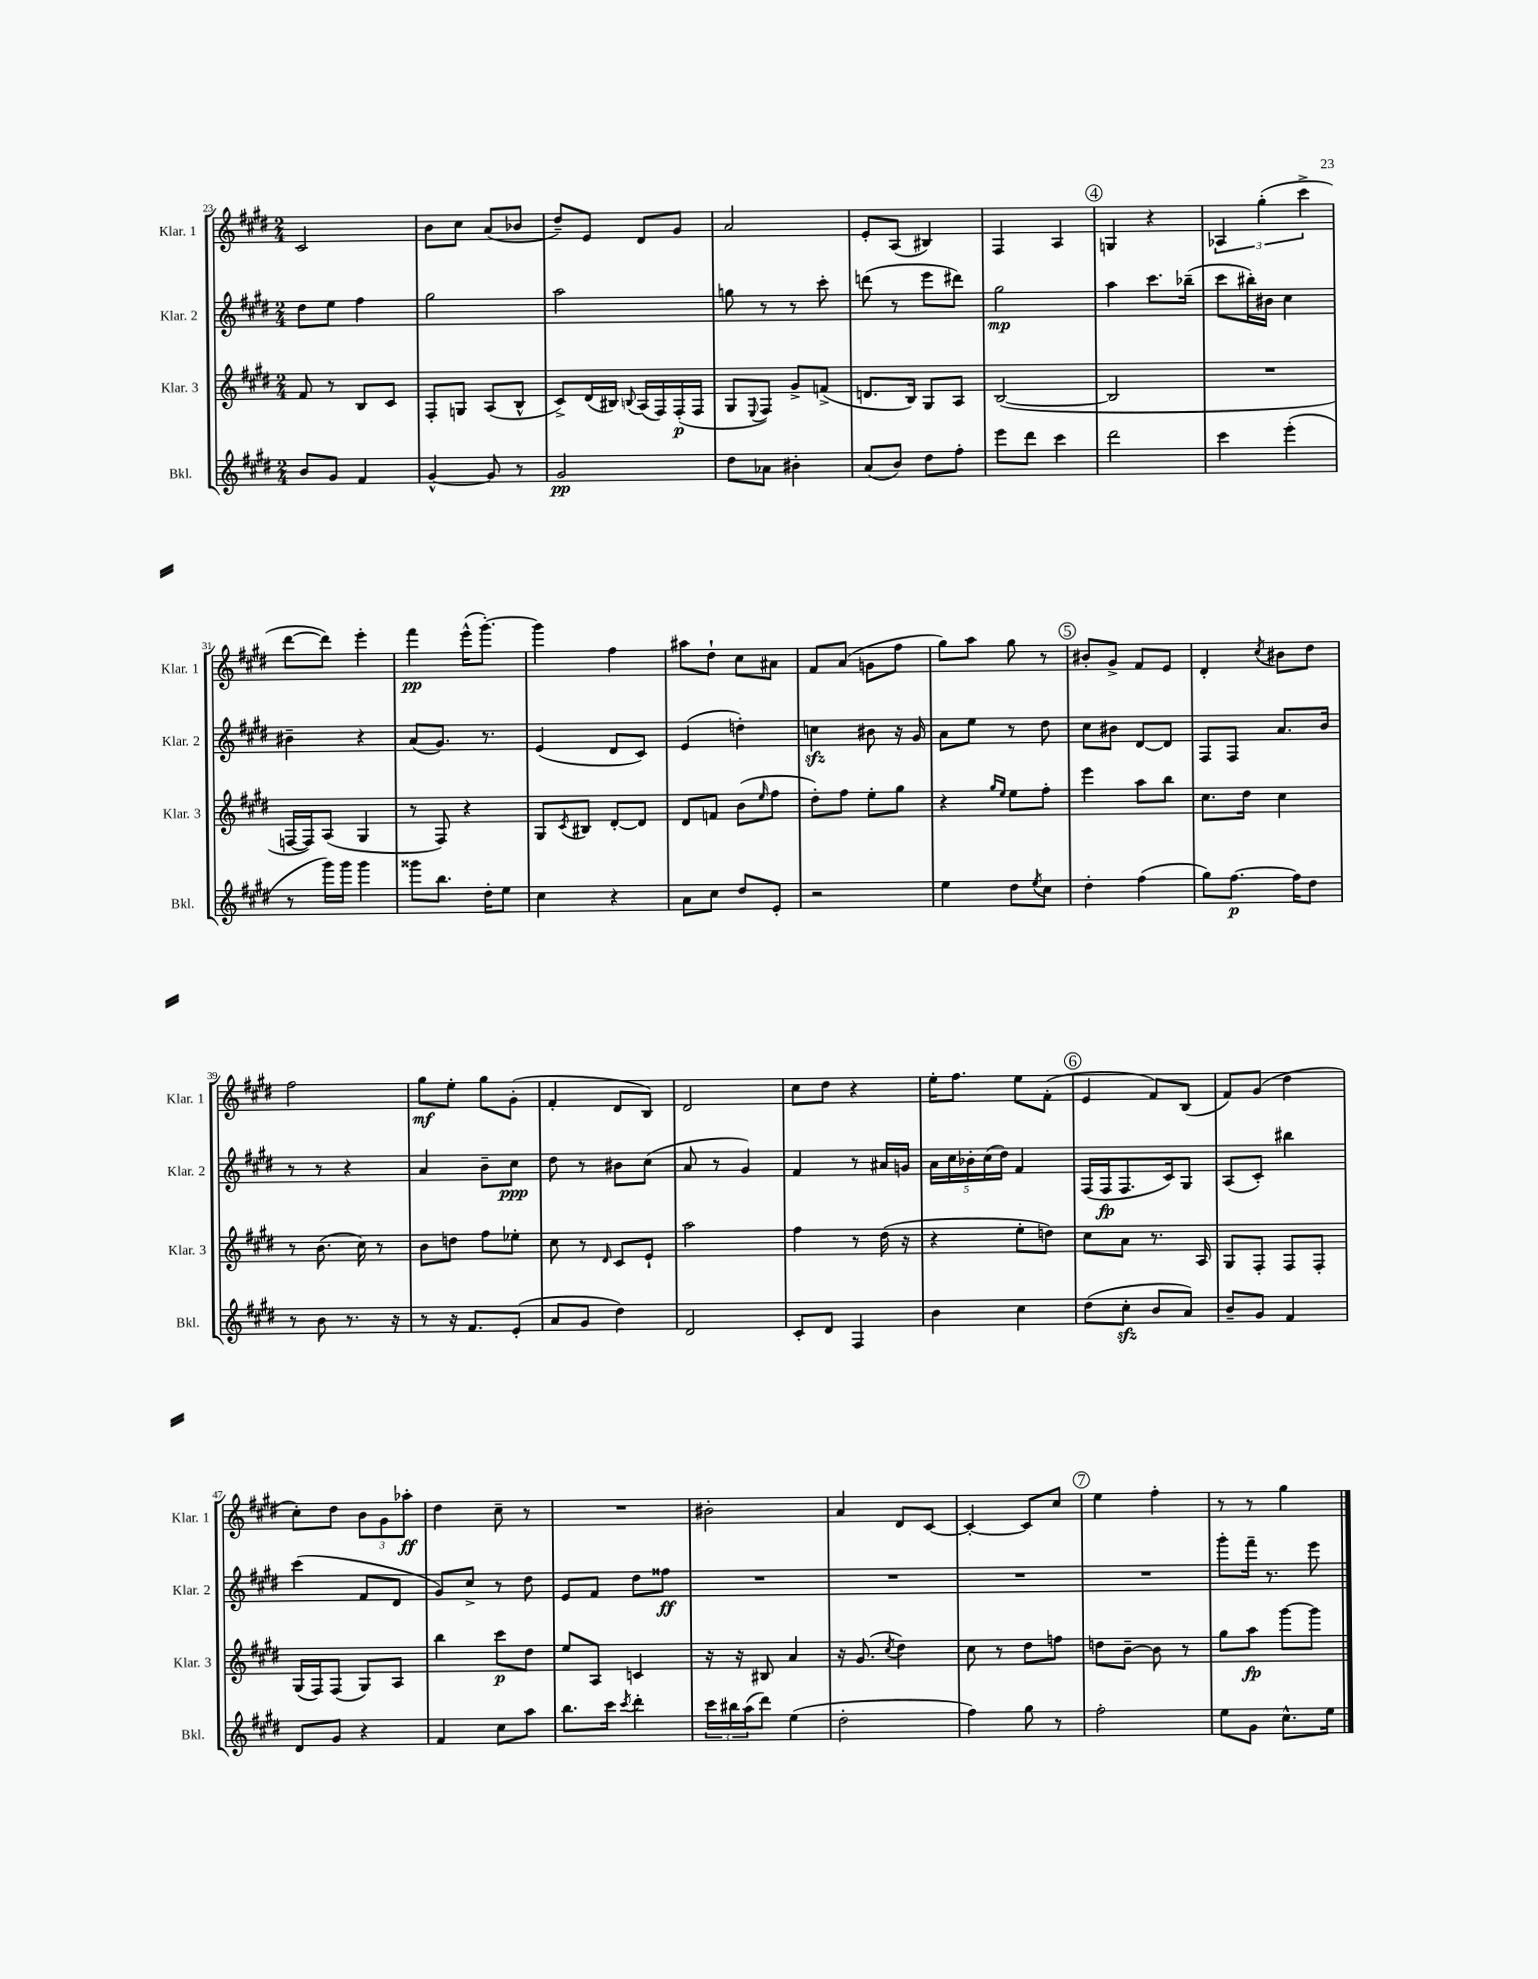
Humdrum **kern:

**kern	**kern	**kern	**kern
*staff4	*staff3	*staff2	*staff1
*clefG2	*clefG2	*clefG2	*clefG2
*k[f#c#g#d#]	*k[f#c#g#d#]	*k[f#c#g#d#]	*k[f#c#g#d#]
*M2/4	*M2/4	*M2/4	*M2/4
8b/L	8f#/	8dd#\L	2c#/
8g#/J	8r	8ee\J	.
4f#/	8B/L	4ff#\	.
.	8c#/J	.	.
=	=	=	=
[4g#^^/	8F#'/L	2gg#\	8b\L
.	8G/J	.	8cc#\J
8g#/]	(8A/L	.	(8a/L
8r	8B^^/J	.	8b-/J
=	=	=	=
2g#/	8c#^/L)	2aa\	8dd#~/L)
.	(16d#/L	.	8e/J
.	16B#/JJ)	.	.
.	8qqB/	.	.
.	(16A/LL	.	8d#/L
.	16F#/)	.	.
.	(16F#'/	.	8g#/J
.	16F#/JJ	.	.
=	=	=	=
8dd#\L	8G#/L	8gg\	2a/
.	8qqE/	.	.
8a-\J	8F#/J)	8r	.
4b#'\	8g#^/L	8r	.
.	(8f^/J	8ccc#'\	.
=	=	=	=
(8a/L	8.d/L	(8ddd\	8e'/L
8b/J)	.	8r	(8A/J
.	16B/Jk)	.	.
8dd#\L	8G#/L	8eee\L	4B#/)
8ff#'\J	8A/J	8ddd#\J)	.
=	=	=	=
8eee\L	([2B/	2gg#\	4F#/
8ddd#\J	.	.	.
4ccc#\	.	.	4A/
=	=	=	=
2ddd#\	2B/]	4aa\	4G/
.	.	8.ccc#\L	4r
.	.	(16bb-~\Jk	.
=	=	=	=
4ccc#\	2r	8ccc#\L	6A-/
.	.	16bb#'\L)	.
.	.	.	(6gg#'\
.	.	16b#\JJ	.
(4eee'\	.	4cc#\	.
.	.	.	6ccc#^\
=	=	=	=
8r	[16F/LL	4b#~\	[8ddd#\L
.	16F/]J)	.	.
16ggg#\LL)	(8A/J	.	8ddd#\]J)
16ggg#\JJ	.	.	.
4ggg#\	4G#/	4r	4eee'\
=	=	=	=
8ggg##\L	8r	(8a/L	4fff#\
8.bb\J	8F#/)	8.g#/J)	.
.	4r	.	(16eee^^\LK
16dd#'\LK	.	8.r	[8.ggg#'\J)
8ee\J	.	.	.
=	=	=	=
4cc#\	8G#/L	(4e/	4ggg#\]
.	8qc#/	.	.
.	8B#/J	.	.
4r	[8d#'/L	8d#/L	4ff#\
.	8d#/]J	8c#/J)	.
=	=	=	=
8a\L	8d#/L	(4e/	8aa#\L
8cc#\J	8f/J	.	8dd#`\J
8dd#/L	(8b\L	4dd'\)	8cc#\L
.	16qqee/	.	.
8e'/J	8ff#\J	.	8a#\J
=	=	=	=
2r	8dd#'\L)	4cc\	8f#/L
.	8ff#\J	.	(8a/J
.	8ee'\L	8b#\	8g\L
.	8gg#\J	16r	8ff#\J
.	.	16g#/	.
=	=	=	=
4ee\	4r	8a\L	8gg#\L)
.	.	8ee\J	8aa\J
.	16qqgg#/LL	.	.
.	16qqee/JJ	.	.
8dd#\L	8ee\L	8r	8gg#\
8qee/	.	.	.
8cc#\J	8ff#'\J	8dd#\	8r
=	=	=	=
4dd#'\	4eee\	8cc#\L	8b#'/L
.	.	8b#\J	8g#^/J
(4ff#\	8aa\L	[8d#/L	8f#/L
.	8bb\J	8d#/]J	8e/J
=	=	=	=
8gg#\L)	8.cc#\L	8F#/L	4d#'/
[8.ff#\J	.	8F#/J	.
.	16dd#\Jk	.	.
.	.	.	8qcc#/
.	4cc#\	8.a/L	8b#\L
16ff#\]LK	.	.	.
8dd#\J	.	.	8dd#\J
.	.	16b/Jk	.
=	=	=	=
8r	8r	8r	2ff#\
8b\	(8.b\	8r	.
8.r	.	4r	.
.	16cc#\)	.	.
.	8r	.	.
16r	.	.	.
=	=	=	=
8r	8b\L	4a/	8gg#\L
16r	8dd\J	.	8ee'\J
8.f#/L	.	.	.
.	8ff#\L	8b~\L	8gg#\L
(8e'/J	8ee-'\J	8cc#\J	(8g#'\J
=	=	=	=
8a/L	8cc#\	8dd#\	4f#'/
8g#/J	8r	8r	.
.	16qqd#/	.	.
4dd#\)	8c#/L	8b#\L	8d#/L
.	8e`/J	(8cc#\J	8B/J)
=	=	=	=
2d#/	2aa\	8a/	2d#/
.	.	8r	.
.	.	4g#/)	.
=	=	=	=
8c#'/L	4ff#\	4f#/	8cc#\L
8d#/J	.	.	8dd#\J
4F#/	8r	8r	4r
.	(16dd#\	16a#/LL	.
.	16r	16g/JJ	.
=	=	=	=
4b\	4r	20a\LL	16ee'\LK
.	.	20cc#\	.
.	.	.	8.ff#\J
.	.	20b-'\	.
.	.	(20cc#\	.
.	.	20dd#\JJ)	.
4cc#\	8ee'\L	4f#/	8ee\L
.	8dd\J)	.	(8f#'\J
=	=	=	=
(8dd#\L	8cc#\L	(16F#/LL	4e/
.	.	16F#/J	.
8cc#'\J	8a\J	8.F#/	.
8b/L	8.r	.	8f#/L)
.	.	16c#/k)	.
8a/J)	.	8G#/J	(8B/J
.	16A/	.	.
=	=	=	=
8b~/L	8G#/L	(8A/L	8f#/L)
8g#/J	8F#'/J	8c#'/J)	(8g#/J
4f#/	8F#/L	4bb#\	4dd#\
.	8F#'/J	.	.
=	=	=	=
8d#/L	(16G#/LL	(4ccc#\	8cc#'\L)
.	16F#/J)	.	.
8g#/J	(8F#/J	.	8dd#\J
4r	8G#/L)	8f#/L	12b\L
.	.	.	12g#\
.	8A/J	8d#/J	.
.	.	.	12aa-'\J
=	=	=	=
4f#/	4bb\	8g#/L)	4dd#\
.	.	8cc#^/J	.
8cc#\L	8ccc#\L	8r	8cc#~\
8aa\J	8dd#\J	8dd#\	8r
=	=	=	=
8.bb\L	8ee/L	8e/L	2r
.	8A/J	8f#/J	.
16ccc#\Jk	.	.	.
8qccc#/	.	.	.
4ddd#'\	4c/	8dd#\L	.
.	.	8ff##\J	.
=	=	=	=
24ccc#\LL	16r	2r	2b#'\
24bb#\	.	.	.
.	16r	.	.
(24aa\J	.	.	.
8ddd#\J)	8B#/	.	.
(4ee\	4a/	.	.
=	=	=	=
2dd#'\	16r	2r	4a/
.	(8.g#/	.	.
.	8qcc#/	.	.
.	4dd#\)	.	8d#/L
.	.	.	[8c#/J
=	=	=	=
4ff#\)	8cc#\	2r	4c#'/_
.	8r	.	.
8gg#\	8dd#\L	.	8c#/]L
8r	8ff\J	.	8cc#/J
=	=	=	=
2ff#'\	8dd\L	2r	4ee\
.	[8b~\J	.	.
.	8b\]	.	4ff#'\
.	8r	.	.
=	=	=	=
8ee\L	8gg#\L	8ggg#'\L	8r
8g#\J	8aa\J	16fff#~\Jk	8r
.	.	8.r	.
8.cc#^^\L	[8ggg#\L	.	4gg#\
.	8ggg#\]J	8eee\	.
16ee\Jk	.	.	.
==	==	==	==
*-	*-	*-	*-
